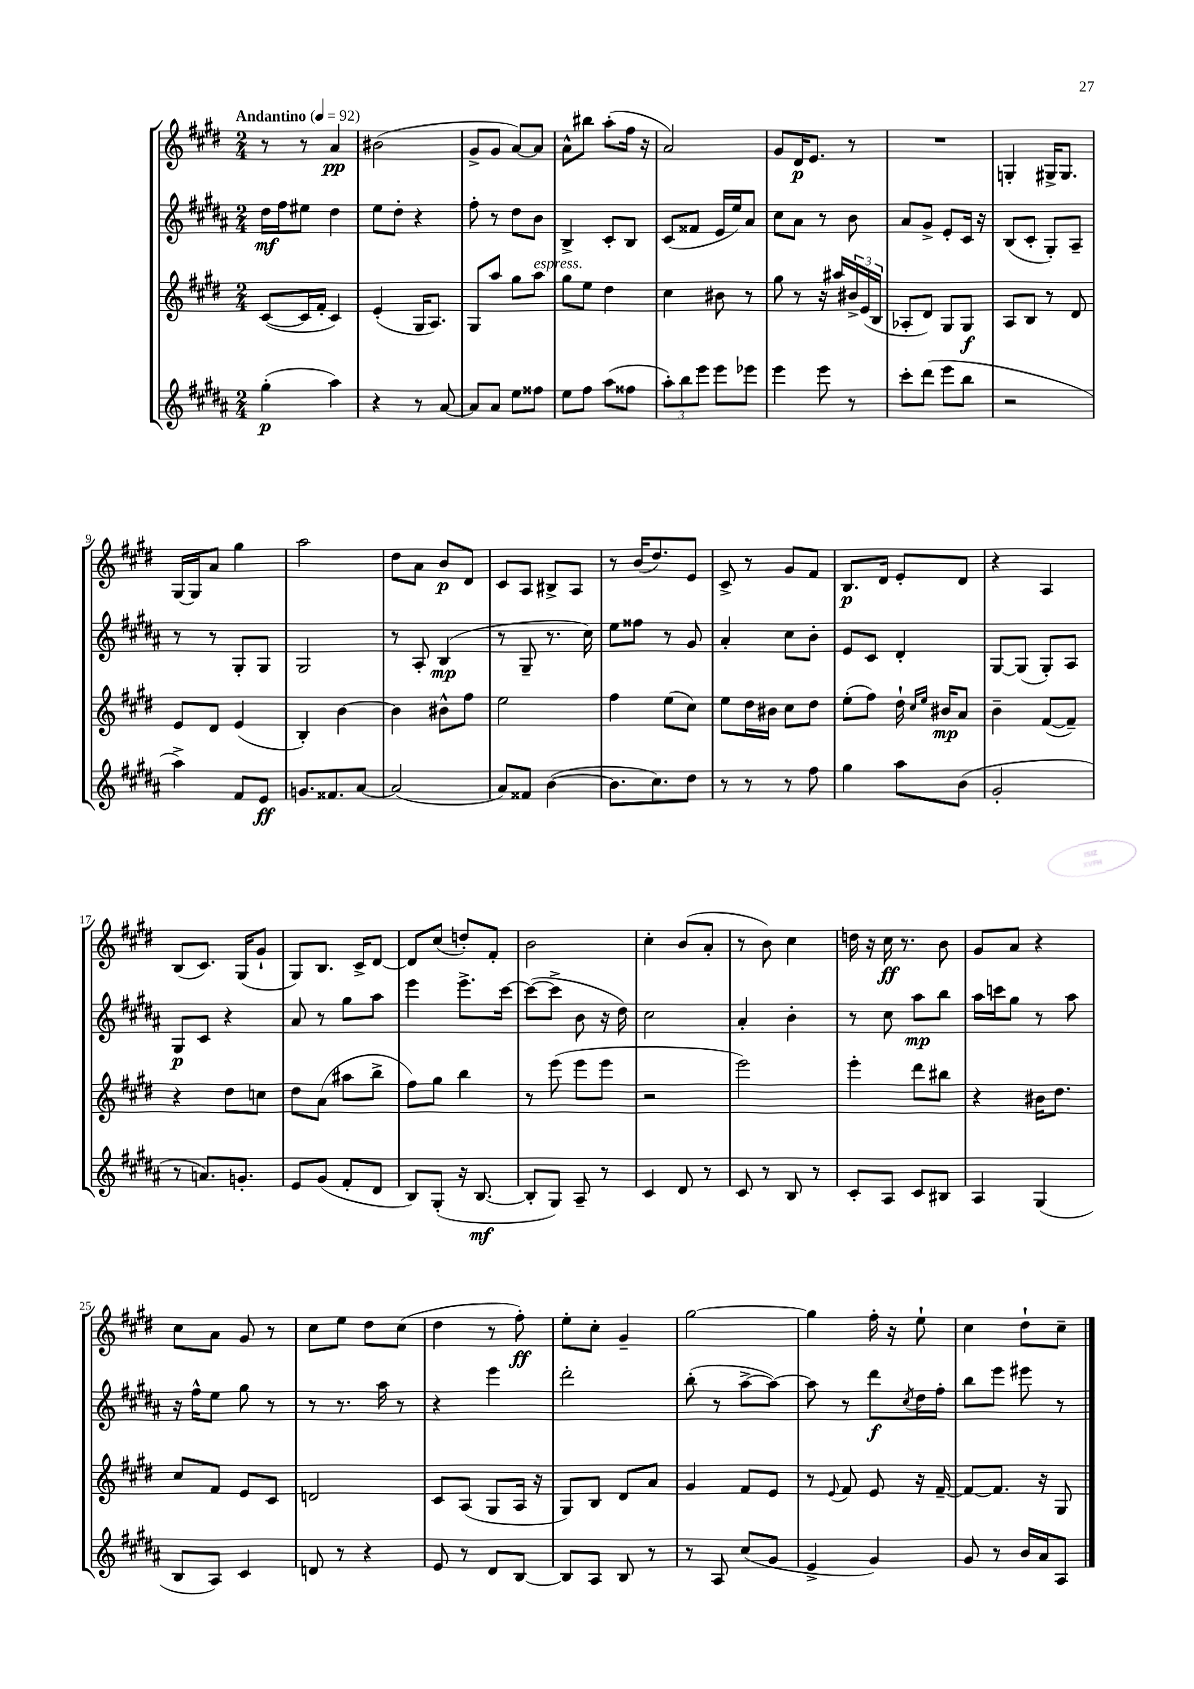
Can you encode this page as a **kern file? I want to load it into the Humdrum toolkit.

**kern	**dynam	**kern	**dynam	**kern	**dynam	**kern	**dynam
*part4	*part4	*part3	*part3	*part2	*part2	*part1	*part1
*staff4	*staff4	*staff3	*staff3	*staff2	*staff2	*staff1	*staff1
*clefG2	*	*clefG2	*	*clefG2	*	*clefG2	*
*k[f#c#g#d#a#]	*	*k[f#c#g#d#]	*	*k[f#c#g#d#a#]	*	*k[f#c#g#d#]	*
*M2/4	*	*M2/4	*	*M2/4	*	*M2/4	*
*MM92	*	*MM92	*	*MM92	*	*MM92	*
=1	=1	=1	=1	=1	=1	=1	=1
!	!	!	!	!	!	!LO:TX:a:B:t=Andantino	!
(4gg#'\	p	([8c#/L	.	16dd#\LL	mf	8r	.
.	.	.	.	16ff#\J	.	.	.
.	.	16c#/L]	.	8ee#X\J	.	8r	.
.	.	16f#'/JJ	.	.	.	.	.
4aa#\)	.	4c#/)	.	4dd#\	.	4a/	pp
=2	=2	=2	=2	=2	=2	=2	=2
4r	.	(4e'/	.	8ee\L	.	(2b#X\	.
.	.	.	.	8dd#'\J	.	.	.
8r	.	16G#/KL	.	4r	.	.	.
.	.	8.A/J)	.	.	.	.	.
[8a#/	.	.	.	.	.	.	.
=3	=3	=3	=3	=3	=3	=3	=3
8a#/L]	.	8G#/L	.	8ff#'\	.	8g#^/L	.
8a#/J	.	8aa/J	.	8r	.	8g#/J	.
8ee\L	.	8gg#\L	.	8dd#\L	.	[8a/L)	.
!	!	!LO:TX:a:i:t=espress.	!	!	!	!	!
8ff##X\J	.	8aa\J	.	8b\J	.	8a/J]	.
=4	=4	=4	=4	=4	=4	=4	=4
8ee\L	.	8gg#\L	.	4B^/	.	8a^^\L	.
8ff#\J	.	8ee\J	.	.	.	8bb#X\J	.
(8aa#\L	.	4dd#\	.	8c#'/L	.	(8aa'\L	.
8ff##X\J	.	.	.	8B/J	.	16ff#\Jk	.
.	.	.	.	.	.	16r	.
=5	=5	=5	=5	=5	=5	=5	=5
12aa#'\L)	.	4cc#\	.	(8c#/L	.	2a/)	.
12bb\	.	.	.	.	.	.	.
.	.	.	.	8f##X/J	.	.	.
12eee\J	.	.	.	.	.	.	.
8eee\L	.	8b#X\	.	16e/LL	.	.	.
.	.	.	.	16ee/J)	.	.	.
8eee-X\J	.	8r	.	8a#/J	.	.	.
=6	=6	=6	=6	=6	=6	=6	=6
4eee\	.	8gg#\	.	8cc#\L	.	8g#/L	.
.	.	8r	.	8a#\J	.	16d#/K	p
.	.	.	.	.	.	8.e/J	.
8eee\	.	16r	.	8r	.	.	.
.	.	16aa#X/LL	.	.	.	.	.
8r	.	24b#X^/	.	8b\	.	8r	.
.	.	(24e/	.	.	.	.	.
.	.	24B/JJ	.	.	.	.	.
=7	=7	=7	=7	=7	=7	=7	=7
8ccc#'\L	.	8A-X'/L	.	8a#/L	.	2r	.
(8ddd#\J	.	8d#/J)	.	8g#^/J	.	.	.
8eee\L	.	8G#/L	.	8e'/L	.	.	.
8bb\J	.	8G#/J	f	16c#/Jk	.	.	.
.	.	.	.	16r	.	.	.
=8	=8	=8	=8	=8	=8	=8	=8
2r	.	8A/L	.	(8B/L	.	4Gn'/	.
.	.	8B/J	.	8c#'/J	.	.	.
.	.	8r	.	8G#'/L)	.	16G#X^/KL	.
.	.	.	.	.	.	8.G#/J	.
.	.	8d#/	.	8A#~/J	.	.	.
!!LO:LB:g=z
=9	=9	=9	=9	=9	=9	=9	=9
4aa#^\)	.	8e/L	.	8r	.	[16G#/LL	.
.	.	.	.	.	.	16G#/J]	.
.	.	8d#/J	.	8r	.	8a/J	.
8f#/L	.	(4e/	.	8G#'/L	.	4gg#\	.
8e/J	ff	.	.	8G#/J	.	.	.
=10	=10	=10	=10	=10	=10	=10	=10
8.gn/L	.	4B'/)	.	2G#/	.	2aa\	.
8.f##X/	.	.	.	.	.	.	.
.	.	[4b\	.	.	.	.	.
[8a#/J	.	.	.	.	.	.	.
=11	=11	=11	=11	=11	=11	=11	=11
(2a#/]	.	4b\]	.	8r	.	8dd#\L	.
.	.	.	.	8A#'/	.	8a\J	.
.	.	8b#X^^\L	.	(4B/	mp	8b/L	p
.	.	8ff#\J	.	.	.	8d#/J	.
=12	=12	=12	=12	=12	=12	=12	=12
8a#/L)	.	2ee\	.	8r	.	8c#/L	.
8f##X/J	.	.	.	8G#~/	.	8A/J	.
([4b\	.	.	.	8.r	.	8B#X^/L	.
.	.	.	.	.	.	8A/J	.
.	.	.	.	16cc#\)	.	.	.
=13	=13	=13	=13	=13	=13	=13	=13
8.b\L]	.	4ff#\	.	8ee\L	.	8r	.
.	.	.	.	8ff##X\J	.	(16b/KL	.
8.cc#\)	.	.	.	.	.	8.dd#/)	.
.	.	(8ee\L	.	8r	.	.	.
8dd#\J	.	8cc#\J)	.	8g#/	.	8e/J	.
=14	=14	=14	=14	=14	=14	=14	=14
8r	.	8ee\L	.	4a#'/	.	8c#^/	.
8r	.	16dd#\L	.	.	.	8r	.
.	.	16b#X\JJ	.	.	.	.	.
8r	.	8cc#\L	.	8cc#\L	.	8g#/L	.
8ff#\	.	8dd#\J	.	8b'\J	.	8f#/J	.
=15	=15	=15	=15	=15	=15	=15	=15
4gg#\	.	(8ee'\L	.	8e/L	.	8.B/L	p
.	.	8ff#\J)	.	8c#/J	.	.	.
.	.	.	.	.	.	16d#/Jk	.
8aa#\L	.	16dd#`\	.	4d#'/	.	8e'/L	.
.	.	16qqcc#/LL	.	.	.	.	.
.	.	16qqee/JJ	.	.	.	.	.
.	.	16b#X/KL	mp	.	.	.	.
(8b\J	.	8a/J	.	.	.	8d#/J	.
=16	=16	=16	=16	=16	=16	=16	=16
2g#'/	.	4b~\	.	[8G#/L	.	4r	.
.	.	.	.	(8G#/J]	.	.	.
.	.	([8f#/L	.	8G#'/L)	.	4A/	.
.	.	8f#~/J])	.	8A#/J	.	.	.
!!LO:LB:g=z
=17	=17	=17	=17	=17	=17	=17	=17
8r	.	4r	.	8G#/L	p	(8B/L	.
8.an/L)	.	.	.	8c#/J	.	8.c#/J)	.
.	.	8dd#\L	.	4r	.	.	.
8.gn'/J	.	.	.	.	.	(16G#/KL	.
.	.	8ccn\J	.	.	.	8g#`/J	.
=18	=18	=18	=18	=18	=18	=18	=18
8e/L	.	8dd#\L	.	8a#/	.	8G#/L)	.
(8g#/J	.	(8a\J	.	8r	.	8.B/J	.
8f#'/L	.	8aa#X\L	.	8gg#\L	.	.	.
.	.	.	.	.	.	16c#^/KL	.
8d#/J	.	8bb^\J	.	8aa#\J	.	[8d#/J	.
=19	=19	=19	=19	=19	=19	=19	=19
8B/L)	.	8ff#\L)	.	4eee\	.	8d#/L]	.
(8G#'/J	.	8gg#\J	.	.	.	(8cc#/J	.
16r	.	4bb\	.	8.eee^\L	.	8ddn'/L)	.
[8.B/	mf	.	.	.	.	.	.
.	.	.	.	.	.	8f#'/J	.
.	.	.	.	[16ccc#\Jk	.	.	.
=20	=20	=20	=20	=20	=20	=20	=20
8B'/L]	.	8r	.	(8ccc#\L_	.	2b\	.
8G#/J)	.	(8eee\	.	8ccc#^\J]	.	.	.
8A#~/	.	8eee\L	.	8b\	.	.	.
8r	.	8eee\J	.	16r	.	.	.
.	.	.	.	16dd#\)	.	.	.
=21	=21	=21	=21	=21	=21	=21	=21
4c#/	.	2r	.	2cc#\	.	4cc#'\	.
8d#/	.	.	.	.	.	(8b/L	.
8r	.	.	.	.	.	8a'/J	.
=22	=22	=22	=22	=22	=22	=22	=22
8c#/	.	2eee\)	.	4a#'/	.	8r	.
8r	.	.	.	.	.	8b\)	.
8B/	.	.	.	4b'\	.	4cc#\	.
8r	.	.	.	.	.	.	.
=23	=23	=23	=23	=23	=23	=23	=23
8c#'/L	.	4eee'\	.	8r	.	16ddn\	.
.	.	.	.	.	.	16r	.
8A#/J	.	.	.	8cc#\	.	16cc#\	ff
.	.	.	.	.	.	8.r	.
8c#/L	.	8ddd#\L	.	8aa#\L	mp	.	.
8B#X/J	.	8bb#X\J	.	8bb\J	.	8b\	.
=24	=24	=24	=24	=24	=24	=24	=24
4A#/	.	4r	.	16aa#\LL	.	8g#/L	.
.	.	.	.	16cccn\J	.	.	.
.	.	.	.	8gg#\J	.	8a/J	.
(4G#/	.	16b#X\KL	.	8r	.	4r	.
.	.	8.dd#\J	.	.	.	.	.
.	.	.	.	8aa#\	.	.	.
!!LO:LB:g=z
=25	=25	=25	=25	=25	=25	=25	=25
8B/L	.	8cc#/L	.	16r	.	8cc#\L	.
.	.	.	.	16ff#^^\KL	.	.	.
8A#/J)	.	8f#/J	.	8ee\J	.	8a\J	.
4c#/	.	8e/L	.	8gg#\	.	8g#/	.
.	.	8c#/J	.	8r	.	8r	.
=26	=26	=26	=26	=26	=26	=26	=26
8dn/	.	2dn/	.	8r	.	8cc#\L	.
8r	.	.	.	8.r	.	8ee\J	.
4r	.	.	.	.	.	8dd#\L	.
.	.	.	.	16aa#\	.	.	.
.	.	.	.	8r	.	(8cc#\J	.
=27	=27	=27	=27	=27	=27	=27	=27
8e/	.	8c#/L	.	4r	.	4dd#\	.
8r	.	(8A/J	.	.	.	.	.
8d#/L	.	8G#/L	.	4eee\	.	8r	.
[8B/J	.	16A/Jk	.	.	.	8ff#'\)	ff
.	.	16r	.	.	.	.	.
=28	=28	=28	=28	=28	=28	=28	=28
8B/L]	.	8G#/L)	.	2ddd#'\	.	8ee'\L	.
8A#/J	.	8B/J	.	.	.	8cc#'\J	.
8B/	.	8d#/L	.	.	.	4g#~/	.
8r	.	8a/J	.	.	.	.	.
=29	=29	=29	=29	=29	=29	=29	=29
8r	.	4g#/	.	(8bb'\	.	[2gg#\	.
8A#/	.	.	.	8r	.	.	.
(8cc#/L	.	8f#/L	.	[8aa#^\L	.	.	.
8g#/J	.	8e/J	.	8aa#\J_)	.	.	.
=30	=30	=30	=30	=30	=30	=30	=30
4e^/	.	8r	.	8aa#\]	.	4gg#\]	.
.	.	8qqe/	.	.	.	.	.
.	.	8f#/	.	8r	.	.	.
4g#/)	.	8e/	.	8ddd#\L	f	16ff#'\	.
.	.	.	.	.	.	16r	.
.	.	.	.	8qcc#/	.	.	.
.	.	16r	.	16dd#\L	.	8ee`\	.
.	.	[16f#~/	.	16ff#'\JJ	.	.	.
=31	=31	=31	=31	=31	=31	=31	=31
8g#/	.	8f#/L_	.	8bb\L	.	4cc#\	.
8r	.	8.f#/J]	.	8eee\J	.	.	.
16b/LL	.	.	.	8eee#X\	.	8dd#`\L	.
16a#/J	.	16r	.	.	.	.	.
8A#/J	.	8G#/	.	8r	.	8cc#~\J	.
==	==	==	==	==	==	==	==
*-	*-	*-	*-	*-	*-	*-	*-
